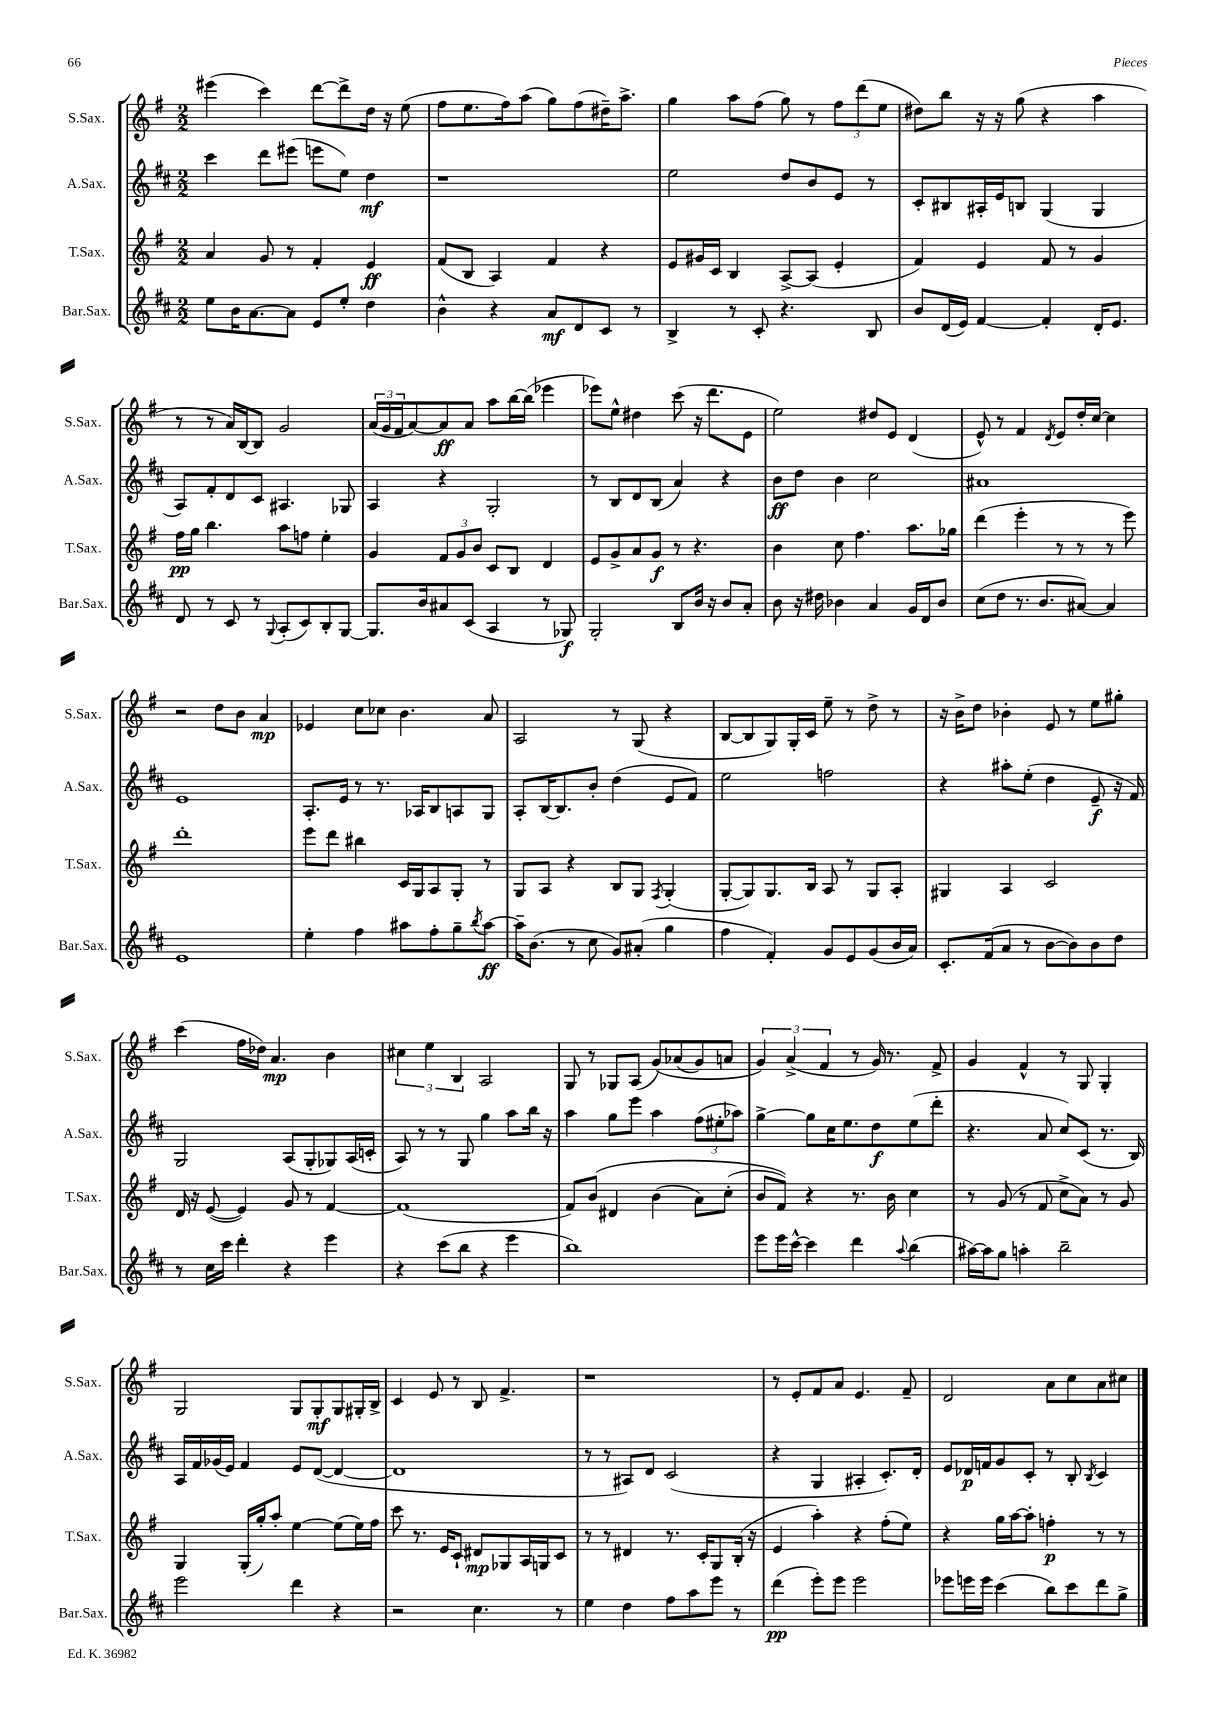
<<
\new StaffGroup <<
\new Staff = "s0" \with { instrumentName = "S.Sax." shortInstrumentName = "S.Sax." } {
    \clef treble \key g \major \numericTimeSignature \time 2/2
    eis'''4( c'''4) d'''8~ d'''8-> d''16 r16 e''8( |
    fis''8 e''8. fis''16) a''8( g''8) fis''8( dis''16--) a''8.-> |
    g''4 a''8 fis''8( g''8) r8 \tuplet 3/2 { fis''8 d'''8( e''8 } |
    dis''8) b''8 r16 r16 g''8( r4 a''4 |
    r8 r8 a'16) b16~ b8 g'2 |
    \tuplet 3/2 { a'16( g'16 fis'16 } a'8~) a'8\ff a'8 a''8 b''16~ b''16( ees'''4 |
    ees'''8) e''8-^ dis''4 c'''8( r16 d'''8. e'8 |
    e''2) dis''8 e'8 d'4( |
    e'8-^) r8 fis'4 \acciaccatura { d'8 } e'8 d''16-. c''16~ c''4 |
    r2 d''8 b'8 a'4\mp |
    ees'4 c''8 ces''8 b'4. a'8 |
    a2 r8 g8( r4 |
    b8~ b8 g8) g16-. c'16 e''8-- r8 d''8-> r8 |
    r16 b'16-> d''8 bes'4-. e'8 r8 e''8 gis''8-. |
    c'''4( fis''16 des''16) a'4.\mp b'4 |
    \tuplet 3/2 { cis''4 e''4 b4 } a2 |
    g8 r8 ges8 a8( g'8)\( aes'8( g'8) a'8 |
    \tuplet 3/2 { g'4\) a'4->( fis'4 } r8 g'16) r8. fis'8-> |
    g'4 fis'4-^ r8 g8 g4-. |
    g2 g8 g8-.\mf g8 gis16-. b16-> |
    c'4 e'8 r8 b8 fis'4.-> |
    r1 |
    r8 e'8-. fis'8 a'8 e'4. fis'8-- |
    d'2 a'8 c''8 a'8 cis''8 \bar "|." |
}
\new Staff = "s1" \with { instrumentName = "A.Sax." shortInstrumentName = "A.Sax." } {
    \clef treble \key d \major \numericTimeSignature \time 2/2
    cis'''4 d'''8 eis'''8( e'''8 e''8) d''4\mf |
    r1 |
    e''2 d''8 b'8 e'8 r8 |
    cis'8-. bis8 ais16-. e'16 b8 g4( g4 |
    a8) fis'8-. d'8 cis'8 ais4. ges8 |
    a4 r4 g2-. |
    r8 b8 d'8 b8( a'4) r4 |
    b'8\ff d''8 b'4 cis''2 |
    ais'1 |
    e'1 |
    a8.-. e'16 r8 r8. aes16 b8 a8 g8 |
    a8-. b16~ b8. b'8-. d''4( e'8 fis'8) |
    e''2 f''2 |
    r4 ais''8-. e''8-.( d''4 e'8--\f r16 fis'16) |
    g2 a8( g8-. ges8) a16( c'16-. |
    a8) r8 r8 g8 g''4 a''8 b''16 r16 |
    a''4 g''8 e'''8 a''4 \tuplet 3/2 { fis''8( eis''8-. aes''8) } |
    g''4~-> g''8 cis''16 e''8. d''8\f e''8( d'''8-. |
    r4. a'8 cis''8) cis'8( r8. b16) |
    a16 fis'16 ges'16( e'16) fis'4 e'8 d'8~( d'4~ |
    d'1 |
    r8 r8 ais8) d'8 cis'2( |
    r4 g4 ais4-. cis'8.-.) d'16-. |
    e'8 des'16\p f'16 g'8 cis'8-. r8 b8-. \acciaccatura { b8 } cis'4 \bar "|." |
}
\new Staff = "s2" \with { instrumentName = "T.Sax." shortInstrumentName = "T.Sax." } {
    \clef treble \key g \major \numericTimeSignature \time 2/2
    a'4 g'8 r8 fis'4-. e'4\ff |
    fis'8( b8 a4) fis'4 r4 |
    e'8 gis'16 c'16 b4 a8~-> a8( e'4-. |
    fis'4) e'4 fis'8 r8 g'4 |
    fis''16\pp g''16 b''4. a''8 f''8 e''4-. |
    g'4 \tuplet 3/2 { fis'8 g'8 b'8 } c'8 b8 d'4 |
    e'8 g'8-> a'8 g'8\f r8 r4. |
    b'4 c''8 fis''4. a''8. ges''16 |
    d'''4( e'''4-. r8 r8 r8 e'''8) |
    d'''1-. |
    e'''8 d'''8 bis''4 c'16 g16 a8 g8-. r8 |
    g8 a8 r4 b8 g8 \acciaccatura { fis8 } g4-.( |
    g8~-. g8) g8. b16 a8 r8 g8 a8-. |
    gis4 a4 c'2 |
    d'16 r16 e'8~( e'4) g'8 r8 fis'4~ |
    fis'1( |
    fis'8) b'8\( dis'4 b'4( a'8) c''8-.( |
    b'8 fis'8)\) r4 r8. b'16 c''4 |
    r8 g'8( r8 fis'8 c''8-> a'8) r8 g'8 |
    g4 g16-.( g''16-.) a''8-. e''4~ e''8( e''16) fis''16 |
    c'''8 r8. e'16 c'8-! dis'8\mp ges8 a16 g16 c'8 |
    r8 r8 dis'4 r8. c'16-. g8 b16-.( r16 |
    e'4 a''4-.) r4 fis''8-.( e''8) |
    r4 g''16 a''16~ a''8-. f''4-.\p r8 r8 \bar "|." |
}
\new Staff = "s3" \with { instrumentName = "Bar.Sax." shortInstrumentName = "Bar.Sax." } {
    \clef treble \key d \major \numericTimeSignature \time 2/2
    e''8 b'16 a'8.~ a'8 e'8 e''8-. d''4 |
    b'4-^ r4 a'8\mf d'8 cis'8 r8 |
    b4-> r8 cis'8-. r4. b8 |
    b'8 d'16( e'16) fis'4~ fis'4-. d'16-. e'8. |
    d'8 r8 cis'8 r8 \appoggiatura { g8 } a8-.( cis'8) b8-. g8~ |
    g8. b'16 ais'8 cis'8( a4 r8 ges8\f) |
    g2-. b8 b'16 r16 b'8 a'8-. |
    b'8 r16 dis''16 bes'4 a'4 g'16 d'16 bes'8 |
    cis''8( d''8 r8. b'8. ais'8~) ais'4 |
    e'1 |
    e''4-. fis''4 ais''8 fis''8-. g''8-- \acciaccatura { b''8 } ais''8~\ff |
    ais''16-- b'8.( r8 cis''8 g'8) ais'8-.( g''4 |
    fis''4 fis'4-.) g'8 e'8 g'8( b'16 a'16) |
    cis'8.-. fis'16( a'8 r8 b'8~ b'8) b'8 d''8 |
    r8 cis''16 cis'''16 d'''4-. r4 e'''4 |
    r4 cis'''8( b''8 r4 e'''4 |
    b''1) |
    e'''8 e'''16 cis'''16~-^ cis'''4 d'''4 \appoggiatura { a''8 } b''4( |
    ais''16~) ais''16 g''8 a''4-. b''2-- |
    e'''2 d'''4 r4 |
    r2 cis''4. r8 |
    e''4 d''4 fis''8 a''8 e'''8 r8 |
    d'''4\pp( e'''8-.) e'''8 e'''2 |
    ees'''8 e'''16 e'''16 cis'''4( b''8) cis'''8 d'''8 g''8-> \bar "|." |
}
>>
>>
\layout { \context { \Score \remove "Bar_number_engraver" } }
